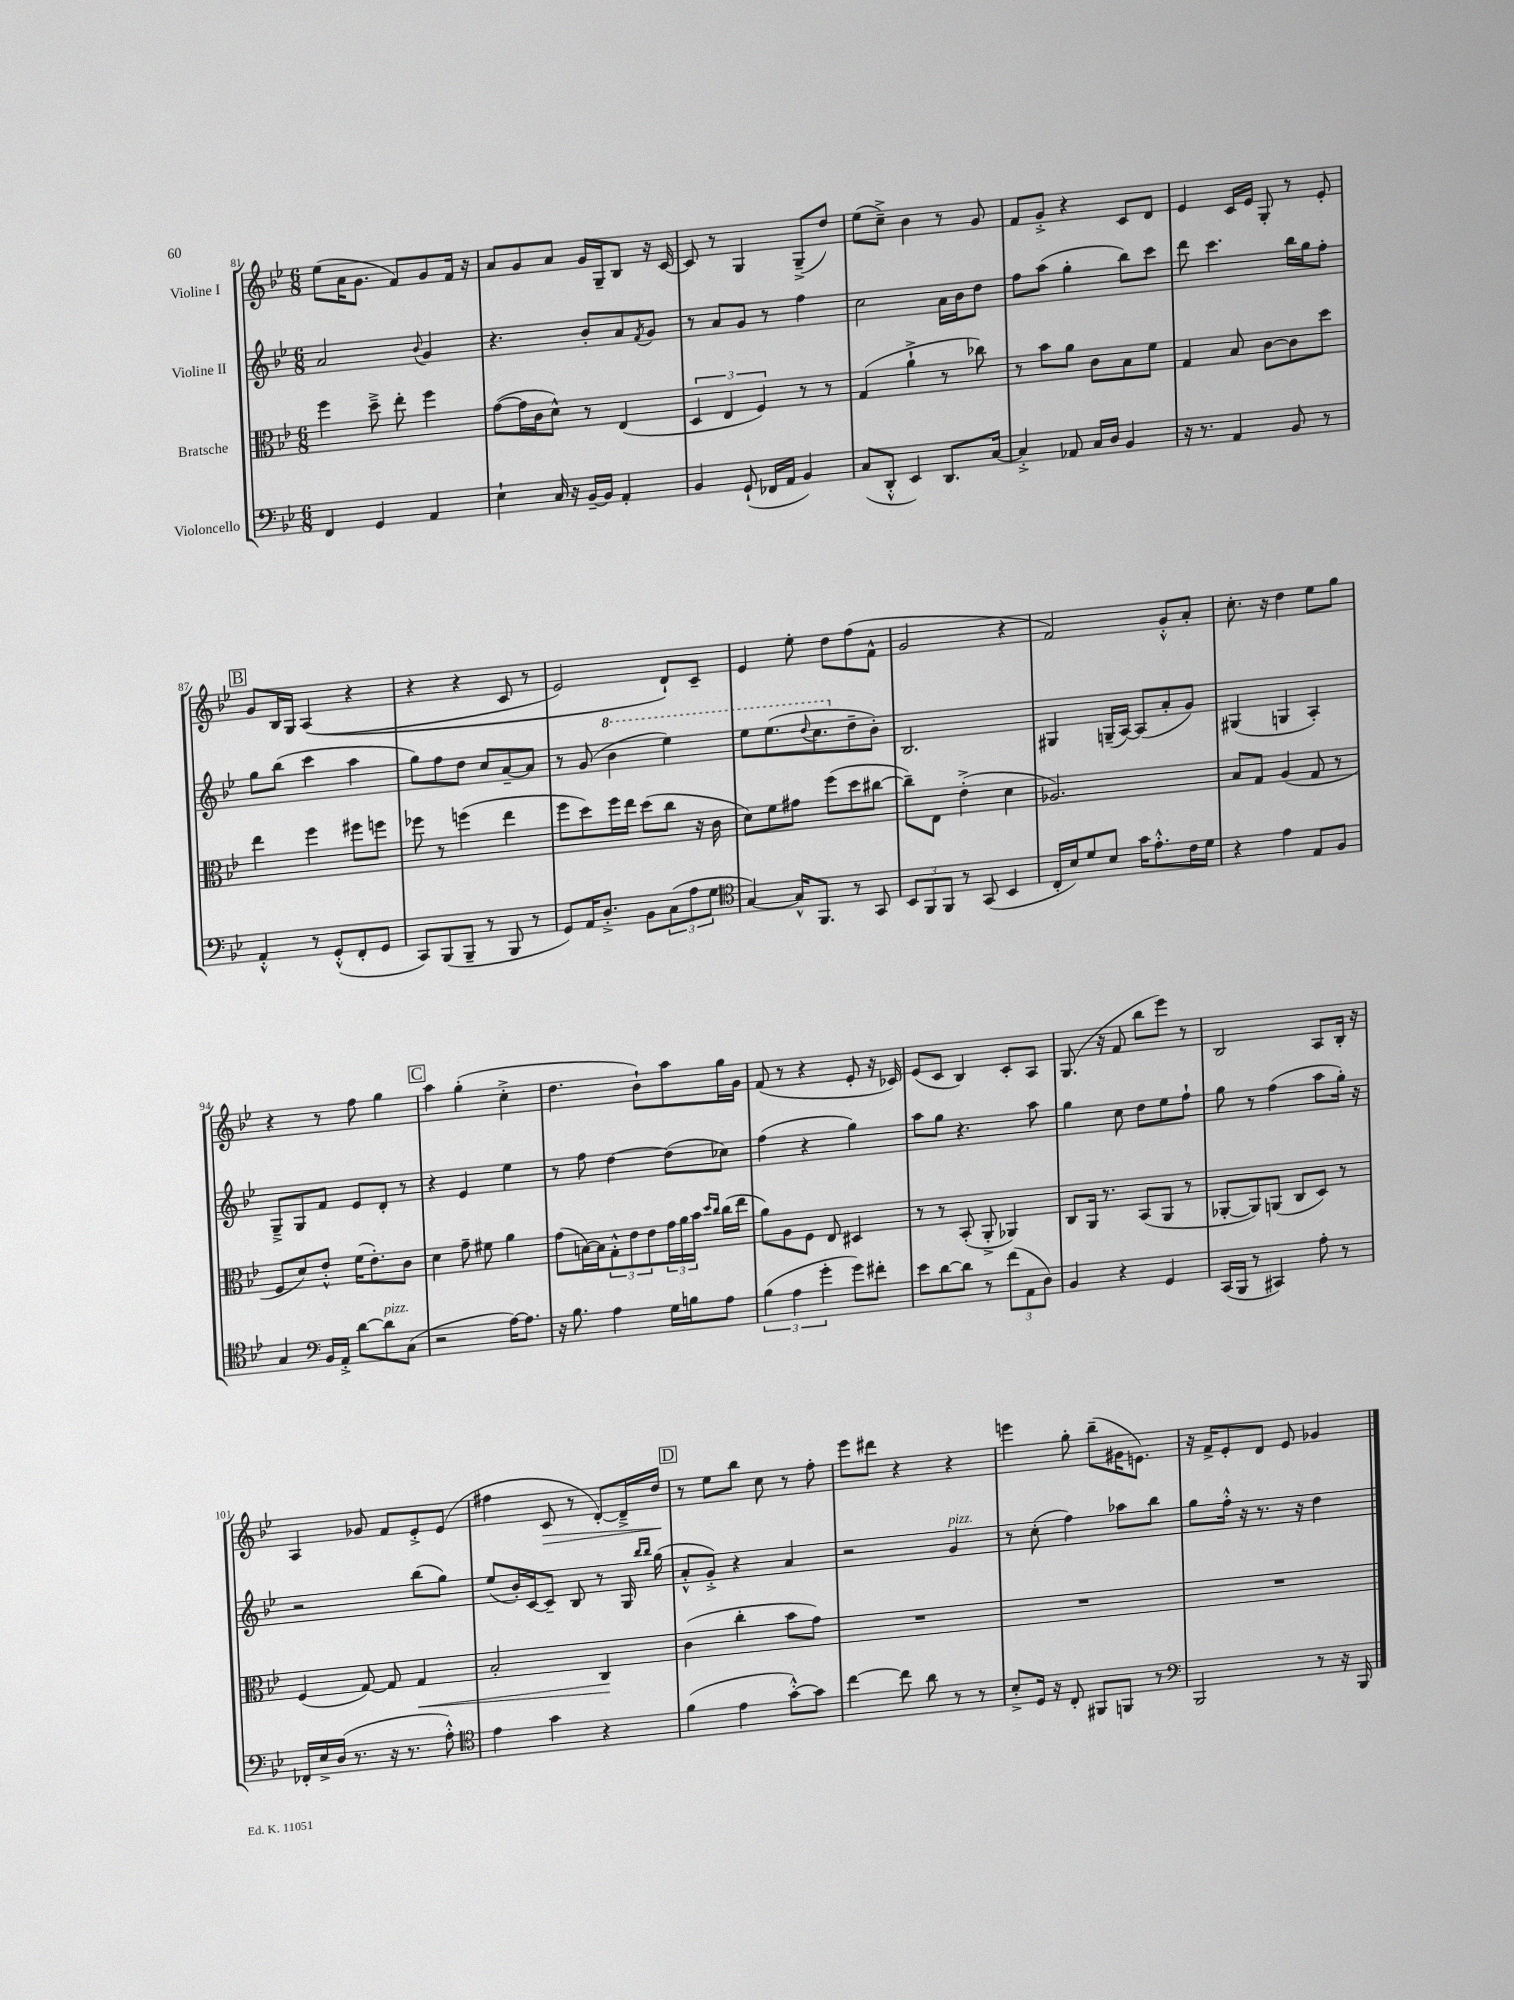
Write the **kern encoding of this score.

**kern	**kern	**kern	**kern
*staff4	*staff3	*staff2	*staff1
*clefF4	*clefC3	*clefG2	*clefG2
*k[b-e-]	*k[b-e-]	*k[b-e-]	*k[b-e-]
*M6/8	*M6/8	*M6/8	*M6/8
4FF	4ff	2a	(8ee-
.	.	.	16a
.	.	.	8.g
4GG	8dd~^	.	.
.	8ee-'	.	8f)
.	.	8qqb-	.
4AA	4ff	4g	8g
.	.	.	16f
.	.	.	16r
=	=	=	=
4E-`	([8g	4.r	8a
.	16g]	.	8g
.	16c	.	.
16C	8d^^)	.	8a
16r	.	.	.
[16BB-~	8r	8b-'	16g
16BB-]	.	.	16G~
4AA'	(4E-	8a	8B-
.	.	8qf	.
.	.	8g	16r
.	.	.	[16c
=	=	=	=
4BB-	6D	8r	8c]
.	.	8a	8r
.	6E-	.	.
(8GG`	.	8g	4G
.	6F)	.	.
16FF-	.	8r	.
16AA	.	.	.
4BB-)	8r	4ff	(8G~^
.	8r	.	8dd)
=	=	=	=
(8C	(4G	2cc	(8ee-
8DD'^^	.	.	8cc~^)
4EE-)	4a`^	.	4b-
8.DD	8r	16a	8r
.	.	16b-	.
.	8cc-)	8dd	8g
[16C	.	.	.
=	=	=	=
4C'^]	8r	8ff	8f
.	8b-	(8aa	8g'^
8AA-	8a	4gg'	4r
16C	8c	.	.
16D	.	.	.
4BB-	8B-	8bb-)	8c
.	8f	8ccc	8d
=	=	=	=
16r	4G	8ddd	4e-
8.r	.	.	.
.	.	4.ccc	.
4AA	8B-	.	16c
.	.	.	16e-
.	[8c	.	8G'
8BB-	8c]	16bb-	8r
.	.	16gg	.
8r	8dd	8ff'	8e-'
=	=	=	=
4AA'^^	4ee-	8gg	8g
.	.	(8bb-	16B-
.	.	.	16G
8r	4ff	4ccc	&((4A
(8GG'^^	.	.	.
8FF'	8ff#	4aa	4r
8GG	8ff	.	.
=	=	=	=
8CC)	8ff-	8gg)	4r
(8BBB-	8r	8ff	.
8BBB-~	(4ff	8dd	4r
8r	.	8cc	.
8BBB-	4ee-	[8a~	8c
8r	.	8a]	8r
=	=	=	=
8GG)	8ff	8r	2e-)
16AA	8dd)	(8g	.
8.D'^	.	.	.
.	16ff	4bb-	.
.	16ee-	.	.
8BB-	(8dd	.	.
(12C	8cc	4eee-)	8d`&)
12A	.	.	.
.	16r	.	8c~
12G	.	.	.
.	16c	.	.
=	=	=	=
*clefC4	*	*	*
[4G)	8d)	8eee-	4e-
.	8f	(8.eee-	.
16G^^]	8g#	.	8ee-'
.	.	8qqddd	.
8.FF	.	8.ccc	.
.	(8ff	.	8dd
8r	8dd	8dd~	(8ff
8GG	[8cc#	8b-')	8f^^
=	=	=	=
12BB-	8cc#~])	2.B-	2g
12FF	.	.	.
.	8E-	.	.
12FF	.	.	.
8r	(4e-'^	.	.
(8GG	.	.	.
4BB-	4d	.	4r
=	=	=	=
16C'	2.A-)	4G#	2f)
16B-)	.	.	.
8d	.	.	.
8B-	.	(16G~	.
.	.	[16A)	.
16g	.	(8A]	.
8.e-'^^	.	.	.
.	.	8a'	8g'^^
16c	.	8g)	8a'
16d	.	.	.
=	=	=	=
4r	8B-	(4G#	8.cc'
.	8G	.	.
.	.	.	16r
4e-	(4A	4G	4dd
8E-	8G	4A')	8ee-
8F	8r	.	8gg
=	=	=	=
4G	8F	8G~^	4r
.	8d)	8G	.
*clefF4	*	*	*
16BB-	8e-'^^	8f	8r
16AA'^	.	.	.
[8d	(16f	8e-	8ff
.	8.e-')	.	.
8d]	.	8d'	4gg
(8C	8c	8r	.
=	=	=	=
2r	4d	4r	4aa
.	8g~	4e-	(4gg'
.	8f#	.	.
[16A)	4a	4ee-	4cc'^
8.A]	.	.	.
=	=	=	=
16r	(8g	8r	4.dd
8.B-	.	.	.
.	[16B)	8ff	.
.	16B]	.	.
4A	12G'^^	[4dd	.
.	12e-	.	.
.	.	.	8b-`)
.	12e-	.	.
16G	24g	(8dd]	8aa
.	24a	.	.
16B	.	.	.
.	24b-	.	.
.	16qqdd	.	.
.	16qqcc	.	.
8A	(16cc	8cc-)	16gg
.	16ee-	.	16g
=	=	=	=
(6B-	8a)	(4ff	(8f
.	8A	.	8r
6A	.	.	.
.	8F	4r	4r
6g'	.	.	.
.	8E-	.	.
8g)	4D#	4gg)	8e-'
8f#'	.	.	16r
.	.	.	16c-)
=	=	=	=
8e-	8r	8aa	(8e-
[8d	8r	8gg	8c
8d]	(8BB-'	4.r	4B-)
8r	8AA'^	.	.
(12f	4AA-)	.	8c'
12AA	.	.	.
.	.	8aa	8A
12D)	.	.	.
=	=	=	=
4BB-	8C	4gg	(8.G
.	16AA	.	.
.	8.r	.	16r
4r	.	8cc	8f
.	(8BB-	8dd	8bb-
4GG	8AA	8ee-	8eee-)
.	8r	8ff`	8r
=	=	=	=
(16CC	[8AA-'	8gg	2B-
16BBB-	.	.	.
8r	8AA-])	8r	.
4CC#)	(8AA	(4ff	.
.	8C	.	.
8A'	8D)	8aa	8A
8r	8r	16gg')	16B-'
.	.	16r	16r
=	=	=	=
16FF-'	(4F	2r	4A
16E-^	.	.	.
(16D	.	.	.
8.r	.	.	.
.	[8G)	.	8g-
16r	8G]	.	8f
8.r	.	.	.
.	4G	(8bb-	8e-'^
8A'^^)	.	8gg)	(8e-
=	=	=	=
*clefC4	*	*	*
4e-	2B-'	(8ee-	4ff#
.	.	16b-')	.
.	.	[16c	.
4g	.	8c~]	8c
.	.	8B-	8r
4r	4C	8r	[8d')
.	.	16G	16d~^]
.	.	16qqbb-	.
.	.	16qqbb-	.
.	.	(16gg	16dd
=	=	=	=
(4f	(4c	8a'^^	8r
.	.	8g'^)	8ee-
4e-	4cc'	4r	8bb-
.	.	.	8cc
[8g'^^)	8b-	4a	8r
8g]	8g)	.	8ff'
=	=	=	=
[4cc	2.r	2r	8eee-
.	.	.	8ddd#
8cc]	.	.	4r
8a	.	.	.
8r	.	4g	4r
8r	.	.	.
=	=	=	=
8B-'^	2.r	8r	4eee
16D	.	(8cc'	.
16r	.	.	.
8C'	.	4ff)	8gg'
8FF#	.	.	(8bb-~
8FF	.	8aa-	16g#
.	.	.	8.e)
8r	.	8bb-	.
=	=	=	=
*clefF4	*	*	*
2BBB-	2.r	8gg	16r
.	.	.	16f^
.	.	16ff'^^	8e-'
.	.	16r	.
.	.	8.r	8d
.	.	.	8e-
.	.	16r	.
8r	.	4dd	4g-
16r	.	.	.
16BBB-	.	.	.
==	==	==	==
*-	*-	*-	*-
